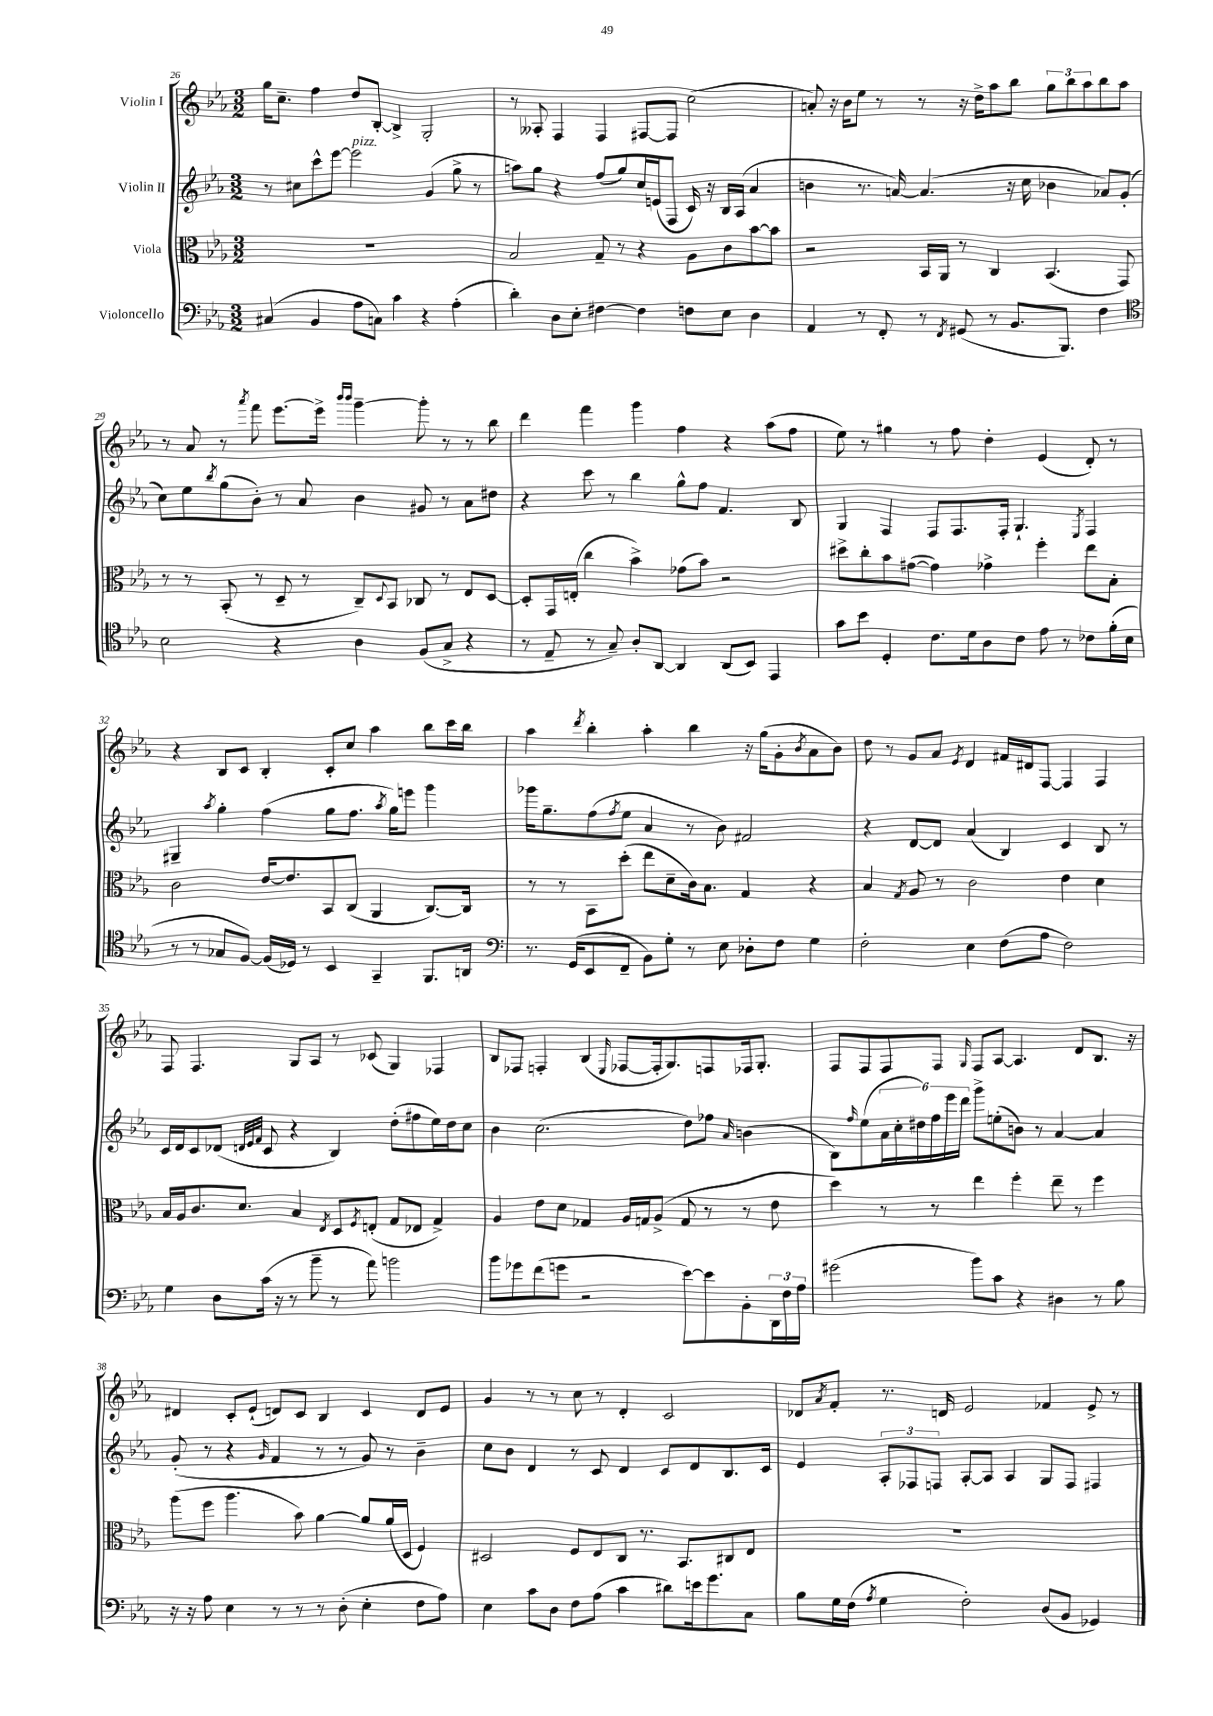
<<
\new StaffGroup <<
\new Staff = "s0" \with { instrumentName = "Violin I" } {
    \clef treble \key ees \major \numericTimeSignature \time 3/2
    g''16 c''8.-- f''4 d''8 bes8~-. bes4-> g2-. |
    r8 aeses8-. f4 f4 fis8~ fis8 c''2( |
    a'8-.) r16 bes'16 ees''8 r8 r8 r16 d''16-> aes''8 bes''8 \tuplet 3/2 { g''8 bes''8 aes''8 } bes''8 aes''8 |
    r8 aes'8 r8 \acciaccatura { aes'''8 } f'''8 ees'''8.~ ees'''16-> \grace { bes'''16 bes'''16 } g'''4~-- g'''8-. r8 r8 bes''8 |
    d'''4 f'''4 g'''4 f''4 r4 aes''8( f''8 |
    ees''8) r8 gis''4 r8 f''8 d''4-. ees'4( d'8-.) r8 |
    r4 bes8 c'8 bes4-. c'8-. c''8 aes''4 bes''8 c'''16 bes''16 |
    aes''4 \acciaccatura { d'''8 } bes''4-. aes''4-. bes''4 r16 g''16( g'8-. \acciaccatura { bes'8 } aes'8 bes'8) |
    d''8 r8 g'8 aes'8 \acciaccatura { ees'8 } d'4 fis'16 dis'16 f8~ f4 f4 |
    f8 f4. g8 aes8 r8 ces'8( g4) fes4 |
    bes8 fes8 f4-. bes4( \grace { ees16 } fes8~ fes16-. g8.) f8 fes16 g8.-. |
    f8 f8 f8 f8 \grace { g16 } f8 aes8~ aes4. d'8 bes8. r16 |
    dis'4 c'8-. ees'8-!( d'8) c'8 bes4 c'4 d'8 ees'8 |
    g'4 r8 r8 c''8 r8 d'4-. c'2 |
    des'8 \acciaccatura { aes'8 } f'8-. r8. d'16 ees'2 fes'4 ees'8-> r8 \bar "|." |
}
\new Staff = "s1" \with { instrumentName = "Violin II" } {
    \clef treble \key ees \major \numericTimeSignature \time 3/2
    r8 cis''8 c'''8-^ ees'''8~ ees'''2^\markup { \italic "pizz." } g'4( g''8-> r8 |
    a''8) g''8 r4 f''8( g''8) c''16 e'16( f8 c'16) r16 bes16 aes16( aes'4 |
    b'4 r8. a'16~) a'4.( r16 c''16 bes'4 aes'8) g'8-.( |
    c''8) ees''8 \acciaccatura { bes''8 } g''8( bes'8-.) r8 aes'8 bes'4 gis'8 r8 aes'8 dis''8 |
    r4 c'''8 r8 bes''4 g''8-^ f''8 f'4. bes8 |
    g4 f4 f8 f8. f16-. g4.-! \acciaccatura { ees8 } f4 |
    gis4-- \acciaccatura { aes''8 } g''4-. f''4( g''8 f''8. \acciaccatura { aes''8 } g''16) e'''8 g'''4 |
    ges'''16 g''8.-- f''8( \acciaccatura { f''8 } ees''8 aes'4 r8 bes'8) fis'2 |
    r4 d'8~ d'8 aes'4( bes4) c'4 bes8 r8 |
    c'16 d'16 c'8 des'8( \grace { d'32 ees'32 f'32 } c'8 r4 bes4) d''8-.( fis''8 ees''16) d''16 c''8 |
    bes'4 c''2.( d''8) fes''8 \grace { aes'16 } b'4( |
    bes8) \grace { f''16 } ees''8( \tuplet 6/4 { aes'16 c''16-. dis''16) f''16 ees'''16 d'''16 } g'''8-> e''8-.( b'8) r8 aes'4~ aes'4 |
    g'8-.( r8 r4 \grace { g'16 } f'4 r8 r8 g'8) r8 bes'4-- |
    c''8 bes'8 d'4 r8 c'8 d'4 c'8 d'8 bes8. c'16 |
    ees'4 \tuplet 3/2 { aes8-. fes8 f8 } aes8~-. aes8 aes4 g8 f8 fis4 \bar "|." |
}
\new Staff = "s2" \with { instrumentName = "Viola" } {
    \clef alto \key ees \major \numericTimeSignature \time 3/2
    R1. |
    bes2 g8-- r8 r4 aes8 c'8 bes'8~ bes'8 |
    r2 bes,16 aes,16 r8 c4 bes,4.( g,8) |
    r8 r8 bes,8-.( r8 d8-- r8 c8--) \appoggiatura { d8 } bes,8 ces8 r8 ees8 d8~ |
    d8-. g,16 e16-.( c''4 bes'4->) ges'8( bes'8) r2 |
    dis''8-> c''8-. bes'8 gis'8~( gis'4) ges'4-> f''4-. ees''8 bes8-. |
    c'2 ees'16~ ees'8. bes,8 c8( aes,4 c8.~) c16 |
    r8 r8 bes,8 d''8-.( ees''8 d'8-- c'16) bes8. g4 r4 |
    bes4 \acciaccatura { g8 } aes8 r8 c'2 ees'4 d'4 |
    bes16 aes16 c'8. d'8. bes4 \acciaccatura { ees8 } d8 \acciaccatura { f8 } e8-.( g8 ees8 g4->) |
    aes4 ees'8 d'8 ges4 aes16 g16 aes8->( g8 r8 r8 ees'8 |
    d''4) r8 r8 ees''4 f''4-. ees''8-- r8 f''4 |
    aes''8( f''8 aes''4. bes'8) aes'4~ aes'8 aes'16( d16 f4) |
    dis2 f8 ees8 c8 r8. bes,8. cis8 ees8 |
    R1. \bar "|." |
}
\new Staff = "s3" \with { instrumentName = "Violoncello" } {
    \clef bass \key ees \major \numericTimeSignature \time 3/2
    cis4( bes,4 aes8 c8) c'4 r4 aes4-.( |
    d'4-.) d8 ees8-. fis4~ fis4 f8 ees8 d4 |
    aes,4 r8 f,8-. r8 \acciaccatura { f,8 } gis,8( r8 bes,8. bes,,8.) f4 |
    \clef tenor bes2 r4 aes4 f8( g8-> r4 |
    r8 ees8-- r8 g8--) aes8-. aes,8~ aes,4 aes,8( bes,8) ees,4 |
    g'8 bes'8 d4-. c'8. d'16 aes8 c'8 ees'8 r8 ces'8 f'16-.( bes16 |
    r8 r8 ges8 f8~) f16( des16) r8 bes,4 g,4-- f,8. a,16 |
    \clef bass r8. g,16( ees,8 f,8-- bes,8) g8-. r8 ees8 des8-. f8 g4 |
    f2-. ees4 f8( aes8 f2) |
    g4 d8 c'16( r16 r8 bes'8-- r8 aes'8) b'2 |
    bes'8 ges'8 f'8( g'8 r2 ees'8~) ees'8 bes,8-. \tuplet 3/2 { d,16 f16 aes16 } |
    gis'2( bes'8) c'8 r4 dis4 r8 bes8 |
    r16 r16 aes8 ees4 r8 r8 r8 d8-.( ees4-. f8 aes8) |
    ees4 c'8 d8 f8 aes8( c'4 dis'8) e'16 g'8. c8 |
    bes8 g16 f16( \acciaccatura { aes8 } g4 f2-.) d8( bes,8 ges,4) \bar "|." |
}
>>
>>
\layout { \context { \Score currentBarNumber = #26 } }
